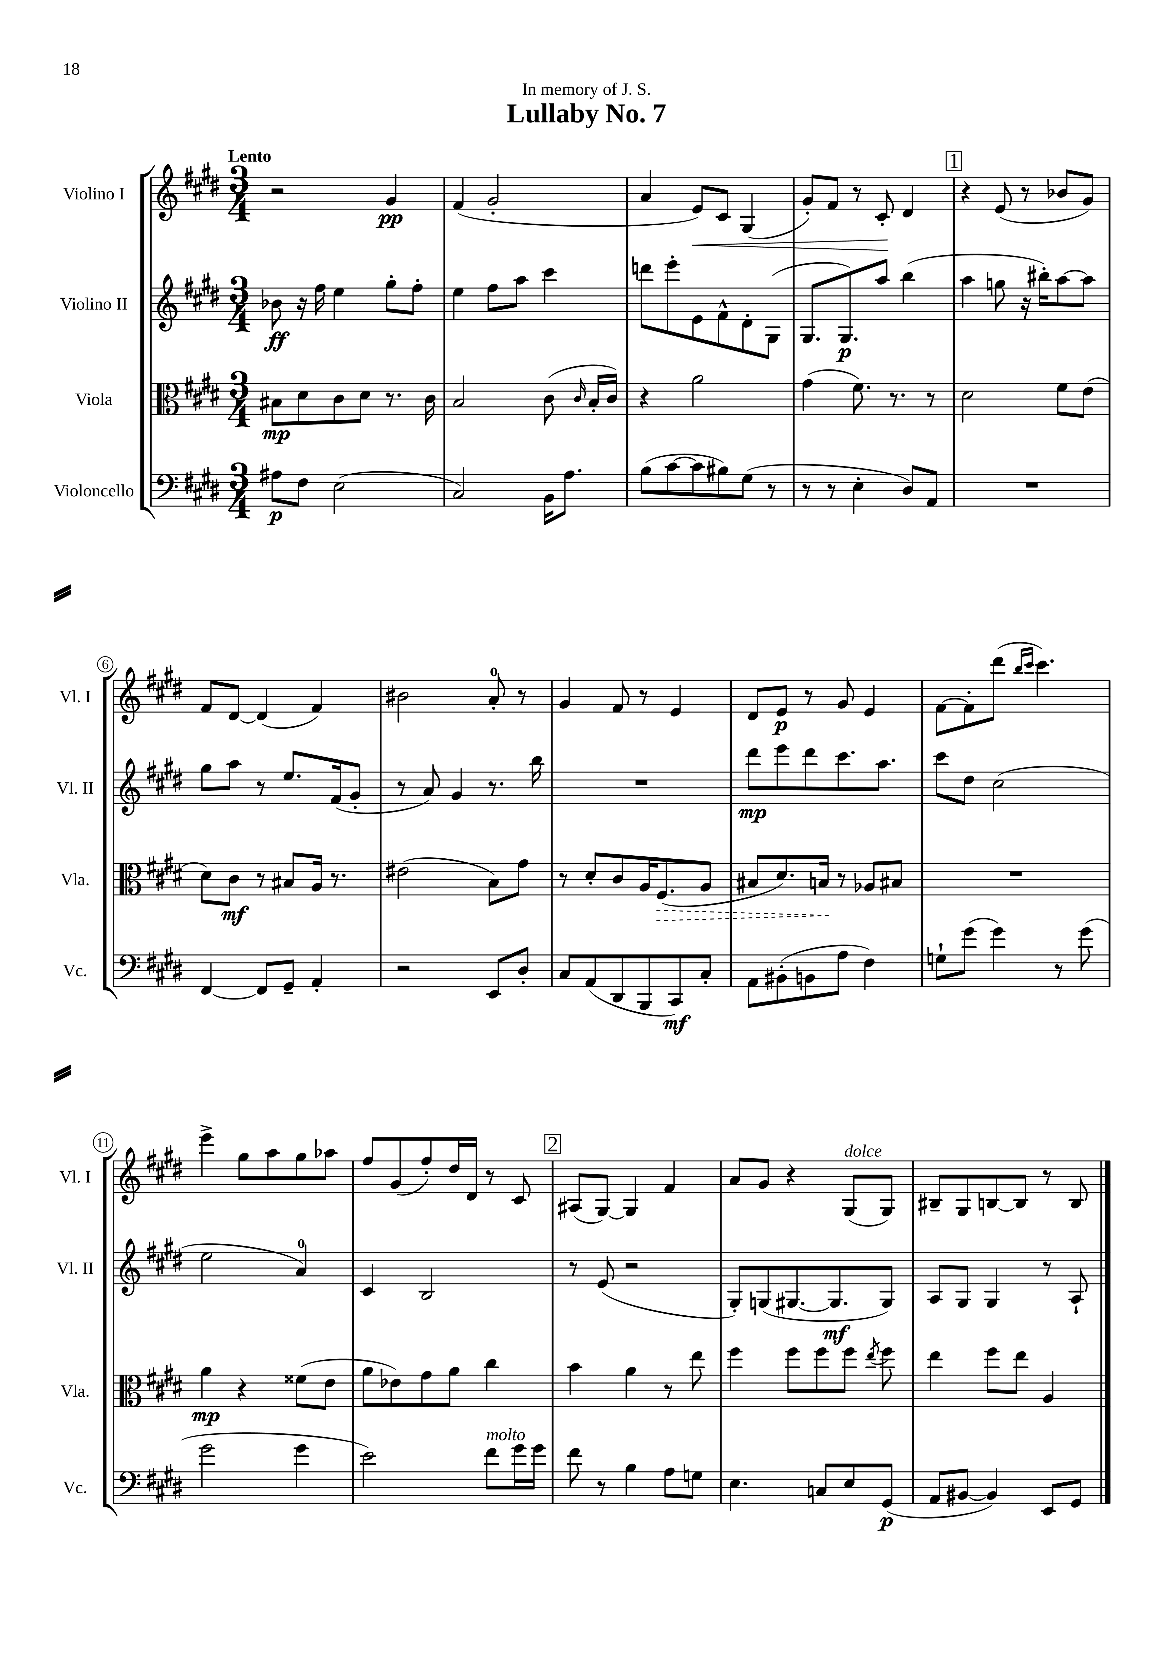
\header { title = "Lullaby No. 7" dedication = "In memory of J. S." }
<<
\new StaffGroup <<
\new Staff = "s0" \with { instrumentName = "Violino I" shortInstrumentName = "Vl. I" } {
    \clef treble \key e \major \numericTimeSignature \time 3/4 \tempo "Lento"
    \autoBeamOff r2 gis'4\pp |
    fis'4( gis'2-. |
    a'4 e'8[\<) cis'8] gis4( |
    gis'8[-.) fis'8] r8 cis'8-.\! dis'4 |
    \mark \markup { \box "1" } r4 e'8( r8 bes'8[ gis'8]) |
    fis'8[ dis'8]~ dis'4( fis'4) |
    bis'2 a'8-0-. r8 |
    gis'4 fis'8 r8 e'4 |
    dis'8[ e'8]\p r8 gis'8 e'4 |
    fis'8[~ fis'8-. dis'''8]( \grace { b''16[ cis'''16] } cis'''4.) |
    e'''4-> gis''8[ a''8 gis''8 aes''8] |
    fis''8[ gis'8( fis''8-.) dis''16 dis'16] r8 cis'8 |
    \mark \markup { \box "2" } ais8[( gis8]~) gis4 fis'4 |
    a'8[ gis'8] r4 gis8[^\markup { \italic "dolce" }( gis8]) |
    bis8[-- gis8 b8~ b8] r8 b8 \bar "|." |
}
\new Staff = "s1" \with { instrumentName = "Violino II" shortInstrumentName = "Vl. II" } {
    \clef treble \key e \major \numericTimeSignature \time 3/4
    \autoBeamOff bes'8\ff r16 fis''16 e''4 gis''8[-. fis''8]-. |
    e''4 fis''8[ a''8] cis'''4 |
    d'''8[ e'''8-. e'8 fis'8-^ dis'8-. gis8]( |
    gis8.[ gis8.\p) a''8] b''4( |
    \mark \markup { \box "1" } a''4 g''8 r16 bis''16[-.) a''8~ a''8] |
    gis''8[ a''8] r8 e''8.[ fis'16( gis'8]-. |
    r8 a'8) gis'4 r8. b''16 |
    R2. |
    dis'''8[\mp e'''8 dis'''8 cis'''8. a''8.] |
    cis'''8[ dis''8] cis''2( |
    e''2 a'4-0) |
    cis'4 b2 |
    \mark \markup { \box "2" } r8 e'8( r2 |
    gis8[-.) g8( gis8.~ gis8.\mf gis8]) |
    a8[ gis8] gis4 r8 a8-! \bar "|." |
}
\new Staff = "s2" \with { instrumentName = "Viola" shortInstrumentName = "Vla." } {
    \clef alto \key e \major \numericTimeSignature \time 3/4
    \autoBeamOff bis8[\mp dis'8 cis'8 dis'8] r8. cis'16 |
    b2 cis'8( \grace { cis'16 } b16[-. cis'16]) |
    r4 a'2 |
    gis'4( fis'8.) r8. r8 |
    \mark \markup { \box "1" } dis'2 fis'8[ e'8]( |
    dis'8[) cis'8]\mf r8 bis8[ a16] r8. |
    eis'2( b8[) gis'8] |
    r8 dis'8[-. cis'8 a16 \once \override Hairpin.style = #'dashed-line fis8.\>( a8] |
    bis8[ dis'8.) b16]\! r8 aes8[ bis8] |
    R2. |
    a'4\mp r4 fisis'8[( e'8] |
    a'8[ ees'8) gis'8 a'8] cis''4 |
    \mark \markup { \box "2" } b'4 a'4 r8 e''8 |
    fis''4 fis''8[ fis''8 fis''8] \acciaccatura { e''8 } fis''8 |
    e''4 fis''8[ e''8] a4 \bar "|." |
}
\new Staff = "s3" \with { instrumentName = "Violoncello" shortInstrumentName = "Vc." } {
    \clef bass \key e \major \numericTimeSignature \time 3/4
    \autoBeamOff ais8[\p fis8] e2( |
    cis2) b,16[ a8.] |
    b8[( cis'8~ cis'8 bis8) gis8]( r8 |
    r8 r8 e4-. dis8[) a,8] |
    \mark \markup { \box "1" } R2. |
    fis,4~ fis,8[ gis,8]-- a,4-. |
    r2 e,8[ dis8]-. |
    cis8[ a,8( dis,8 b,,8 cis,8\mf) cis8]-. |
    a,8[ bis,8-.( b,8 a8] fis4) |
    g8[-! gis'8]( gis'4) r8 gis'8( |
    gis'2 gis'4 |
    e'2) fis'8[^\markup { \italic "molto" } gis'16 gis'16] |
    \mark \markup { \box "2" } fis'8 r8 b4 a8[ g8] |
    e4. c8[ e8 gis,8]\p( |
    a,8[ bis,8]~ bis,4) e,8[ gis,8] \bar "|." |
}
>>
>>
\layout { \context { \Score \override BarNumber.stencil = #(make-stencil-circler 0.1 0.3 ly:text-interface::print) } }
